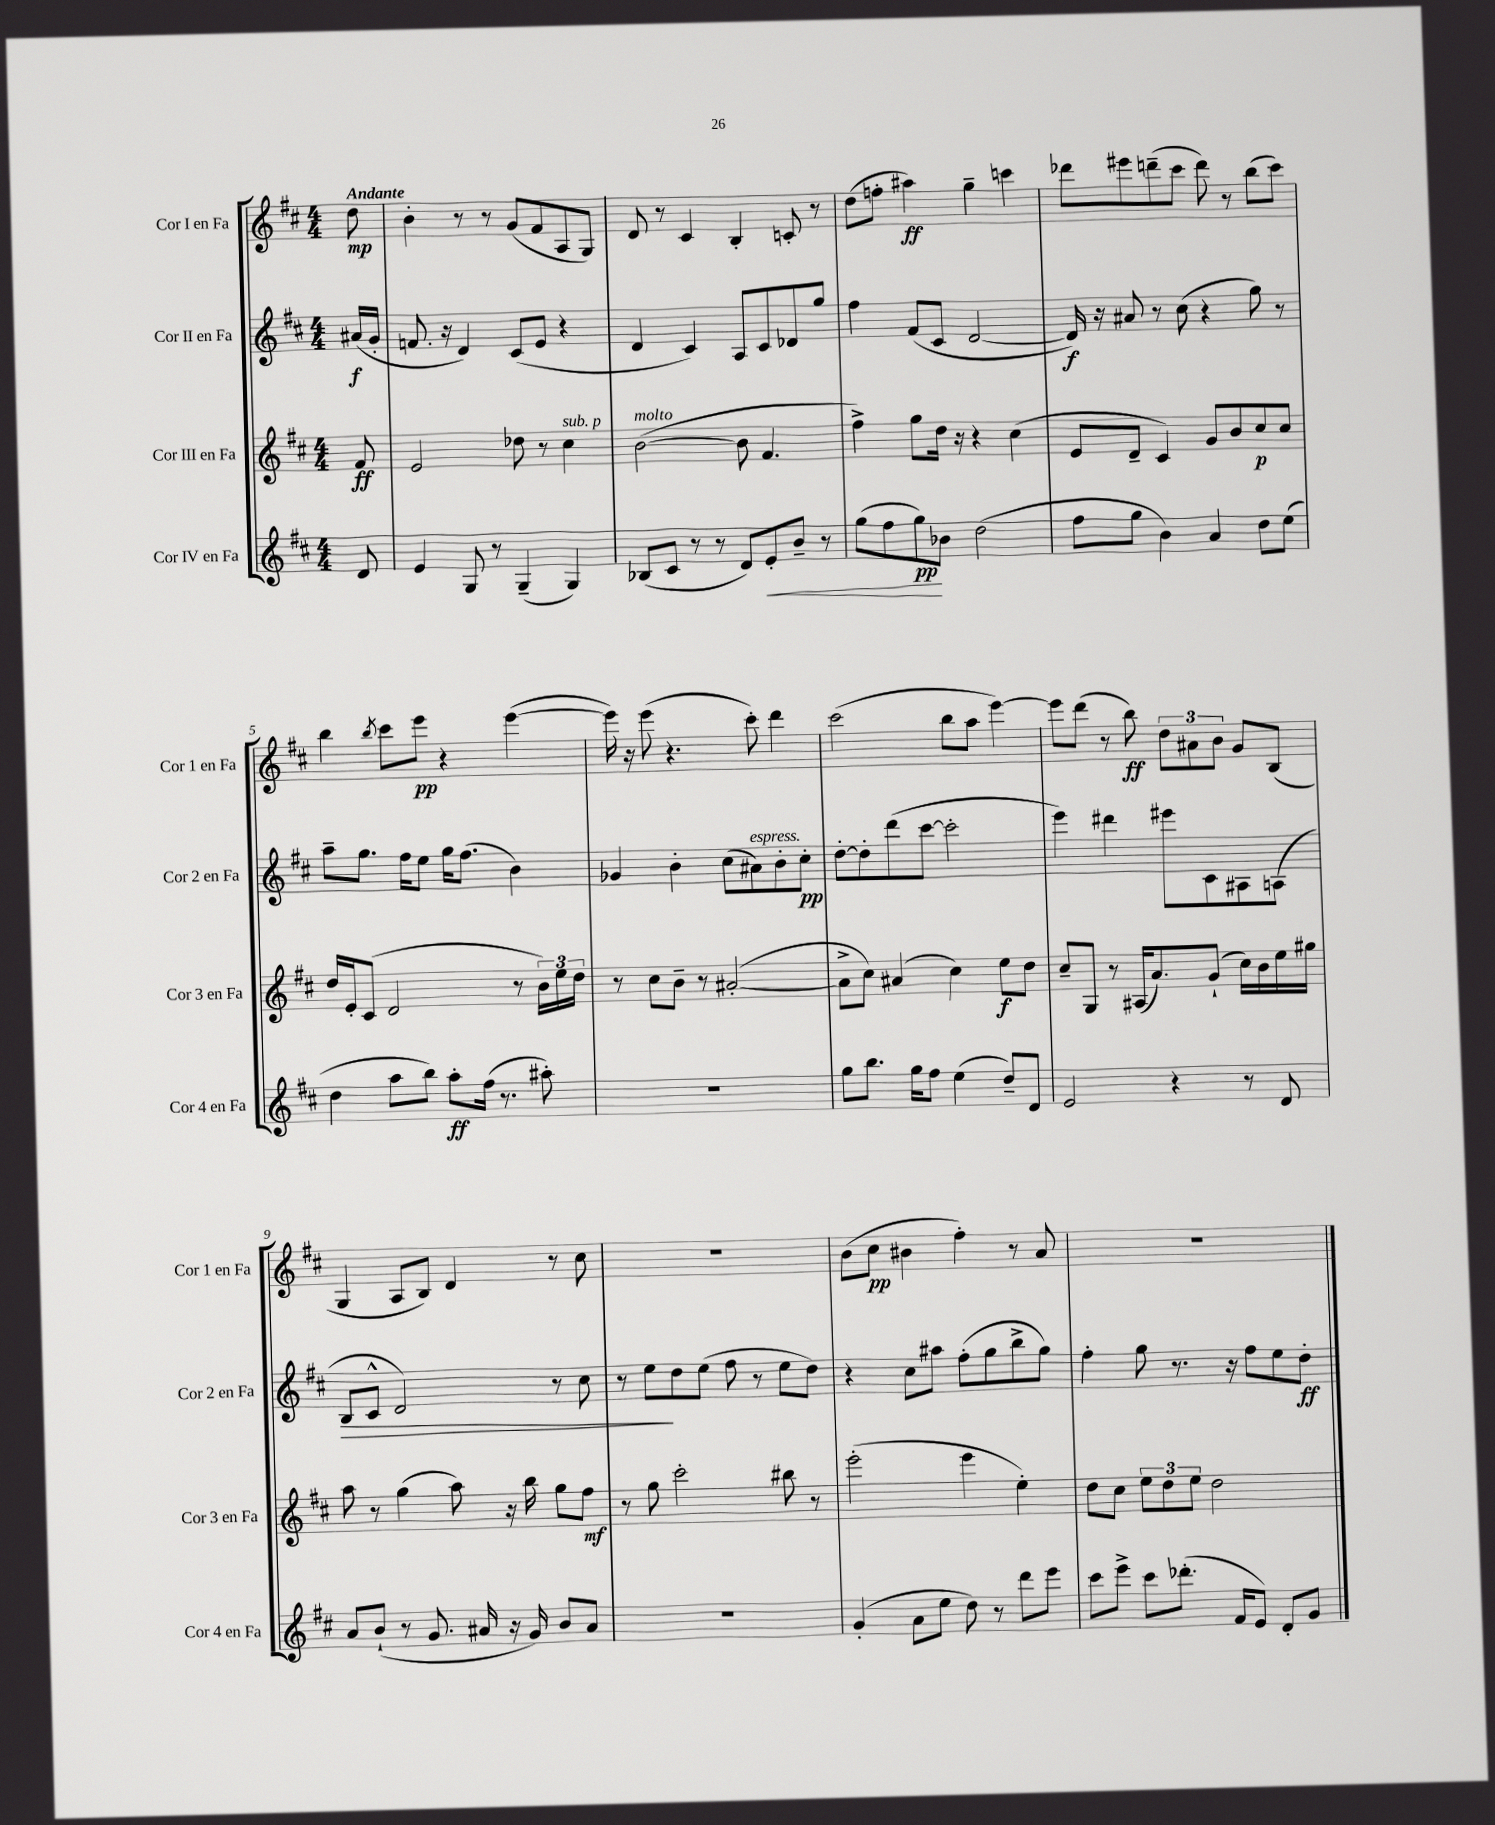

**kern	**dynam	**kern	**dynam	**kern	**dynam	**kern	**dynam
*part4	*part4	*part3	*part3	*part2	*part2	*part1	*part1
*staff4	*staff4	*staff3	*staff3	*staff2	*staff2	*staff1	*staff1
*I"Cor IV en Fa	*	*I"Cor III en Fa	*	*I"Cor II en Fa	*	*I"Cor I en Fa	*
*I'Cor 4 en Fa	*	*I'Cor 3 en Fa	*	*I'Cor 2 en Fa	*	*I'Cor 1 en Fa	*
*clefG2	*	*clefG2	*	*clefG2	*	*clefG2	*
*k[f#c#]	*	*k[f#c#]	*	*k[f#c#]	*	*k[f#c#]	*
*M4/4	*	*M4/4	*	*M4/4	*	*M4/4	*
=	=	=	=	=	=	=	=
!	!	!	!	!	!	!LO:TX:a:B:t=Andante	!
8d/	.	8f#/	ff	(16a#X/LL	f	8dd\	mp
.	.	.	.	16g'/JJ	.	.	.
=1	=1	=1	=1	=1	=1	=1	=1
4e/	.	2e/	.	8.fn/	.	4b'\	.
.	.	.	.	16r	.	.	.
8G/	.	.	.	4d/)	.	8r	.
8r	.	.	.	.	.	8r	.
(4G~/	.	8dd-X\	.	(8c#/L	.	(8g/L	.
.	.	8r	.	8e/J	.	8f#/	.
!	!	!LO:TX:a:i:t=sub. p	!	!	!	!	!
4G/)	.	4cc#\	.	4r	.	8A/	.
.	.	.	.	.	.	8G/J)	.
=2	=2	=2	=2	=2	=2	=2	=2
!	!	!LO:TX:a:i:t=molto	!	!	!	!	!
(8B-X/L	.	([2b\	.	4d/	.	8d/	.
8c#/J	.	.	.	.	.	8r	.
8r	.	.	.	4c#/)	.	4c#/	.
8r	.	.	.	.	.	.	.
8d/L)	.	8b\]	.	8A/L	.	4B'/	.
!	!LO:HP:b	!	!	!	!	!	!
8e'/	<	4.f#/	.	8c#/	.	.	.
8b~/J	.	.	.	8d-X/	.	8cn'/	.
8r	.	.	.	8gg/J	.	8r	.
=3	=3	=3	=3	=3	=3	=3	=3
(8gg\L	.	4ff#^\)	.	4ff#\	.	(8dd\L	.
8ff#\	.	.	.	.	.	8ffn'\J	.
8gg\)	pp	8gg\L	.	(8f#/L	.	4aa#X\)	ff
8b-X\J	[	16dd\Jk	.	8c#/J	.	.	.
.	.	16r	.	.	.	.	.
(2dd\	.	4r	.	[2d/	.	4gg~\	.
.	.	(4cc#\	.	.	.	4cccn\	.
=4	=4	=4	=4	=4	=4	=4	=4
8ff#\L	.	8e/L	.	16d/])	f	8ddd-X\L	.
.	.	.	.	16r	.	.	.
8gg\J	.	8d~/J	.	8a#X/	.	8eee#X\	.
4b\)	.	4c#/)	.	8r	.	(8dddn~\	.
.	.	.	.	(8cc#\	.	8ccc#\J	.
4a/	.	8g/L	.	4r	.	8ddd\)	.
.	.	8b/	.	.	.	8r	.
8dd\L	.	8cc#/	p	8gg\)	.	(8bb\L	.
(8ee\J	.	8cc#/J	.	8r	.	8ccc#\J)	.
!!LO:LB:g=z
=5	=5	=5	=5	=5	=5	=5	=5
4dd\	.	16dd/LL	.	8aa~\L	.	4bb\	.
.	.	16e'/J	.	.	.	.	.
.	.	(8c#/J	.	8.gg\J	.	.	.
.	.	.	.	.	.	8qbb/	.
8aa\L	.	2d/	.	.	.	8ccc#\L	.
.	.	.	.	16ff#\KL	.	.	.
8bb\J)	.	.	.	8ee\J	.	8eee\J	pp
8aa'\L	ff	.	.	16gg\KL	.	4r	.
.	.	.	.	(8.ff#\J	.	.	.
(16ff#\Jk	.	.	.	.	.	.	.
8.r	.	.	.	.	.	.	.
.	.	8r	.	4b\)	.	([4eee\	.
8aa#X'\)	.	24b\LL)	.	.	.	.	.
.	.	24ee\	.	.	.	.	.
.	.	24dd\JJ	.	.	.	.	.
=6	=6	=6	=6	=6	=6	=6	=6
1r	.	8r	.	4g-X/	.	16eee\])	.
.	.	.	.	.	.	16r	.
.	.	8cc#\L	.	.	.	(8eee\	.
.	.	8b~\J	.	4b'\	.	4.r	.
.	.	8r	.	.	.	.	.
.	.	([2a#X'/	.	(8cc#\L	.	.	.
!	!	!	!	!LO:TX:a:i:t=espress.	!	!	!
.	.	.	.	8a#X\)	.	8ccc#'\)	.
.	.	.	.	8b'\	.	4ddd\	.
.	.	.	.	8cc#'\J	pp	.	.
=7	=7	=7	=7	=7	=7	=7	=7
8gg\L	.	8a#^\L]	.	[8dd'\L	.	(2ccc#\	.
8.bb\J	.	8cc#\J)	.	8dd'\]	.	.	.
.	.	(4a#X/	.	(8ddd\	.	.	.
16gg\KL	.	.	.	.	.	.	.
8ff#\J	.	.	.	[8ccc#\J	.	.	.
(4ee\	.	4cc#\)	.	2ccc#'\]	.	8bb\L	.
.	.	.	.	.	.	8aa\J	.
8dd~/L)	.	8ee\L	f	.	.	[4eee\)	.
8d/J	.	8dd\J	.	.	.	.	.
=8	=8	=8	=8	=8	=8	=8	=8
2e/	.	8cc#~/L	.	4eee\)	.	8eee\L]	.
.	.	8G/J	.	.	.	(8ddd\J	.
.	.	8r	.	4ddd#X\	.	8r	.
.	.	(16A#X/KL	.	.	.	8bb\)	ff
.	.	8.a/)	.	.	.	.	.
4r	.	.	.	8eee#X\L	.	12dd\L	.
.	.	.	.	.	.	12a#X\	.
.	.	(8g`/J	.	8c#\	.	.	.
.	.	.	.	.	.	12b\J	.
8r	.	16cc#\LL)	.	8A#X\	.	8g/L	.
.	.	16b\	.	.	.	.	.
8d/	.	16ee\	.	(8An\J	.	(8B/J	.
.	.	16gg#X\JJ	.	.	.	.	.
!!LO:LB:g=z
=9	=9	=9	=9	=9	=9	=9	=9
!	!	!	!	!	!LO:HP:b	!	!
8a/L	.	8aa\	.	8B/L	>	4G/	.
(8b`/J	.	8r	.	8c#^^/J	.	.	.
8r	.	(4gg\	.	2d/)	.	8A/L	.
8.g/	.	.	.	.	.	8B/J)	.
.	.	8aa\)	.	.	.	4d/	.
16a#X/	.	.	.	.	.	.	.
16r	.	16r	.	.	.	.	.
16g/)	.	16bb\	.	.	.	.	.
8b/L	.	8gg\L	.	8r	.	8r	.
8a#/J	.	8ff#\J	mf	8cc#\	.	8cc#\	.
=10	=10	=10	=10	=10	=10	=10	=10
1r	.	8r	.	8r	.	1r	.
.	.	8gg\	.	8ee\L	.	.	.
.	.	2ccc#'\	.	8dd\	]	.	.
.	.	.	.	(8ee\J	.	.	.
.	.	.	.	8ff#\	.	.	.
.	.	.	.	8r	.	.	.
.	.	8bb#X\	.	8ee\L	.	.	.
.	.	8r	.	8dd\J)	.	.	.
=11	=11	=11	=11	=11	=11	=11	=11
(4g'/	.	(2eee'\	.	4r	.	(8b\L	.
.	.	.	.	.	.	8cc#\J	pp
8a\L	.	.	.	8cc#\L	.	4b#X\	.
8ee\J	.	.	.	8aa#X\J	.	.	.
8dd\)	.	4eee\	.	(8ff#'\L	.	4ff#'\)	.
8r	.	.	.	8gg\	.	.	.
8ddd\L	.	4ee'\)	.	8bb^\	.	8r	.
8eee\J	.	.	.	8gg\J)	.	8a/	.
=12	=12	=12	=12	=12	=12	=12	=12
8ccc#\L	.	8dd\L	.	4ff#'\	.	1r	.
8eee^\J	.	8cc#\J	.	.	.	.	.
8ccc#\L	.	12ee\L	.	8gg\	.	.	.
.	.	12dd\	.	.	.	.	.
(8.ddd-X'\J	.	.	.	8.r	.	.	.
.	.	12ee\J	.	.	.	.	.
.	.	2dd\	.	.	.	.	.
16f#/KL	.	.	.	16r	.	.	.
8e/J)	.	.	.	8ff#\L	.	.	.
8d'/L	.	.	.	8ee\	.	.	.
8g/J	.	.	.	8dd'\J	ff	.	.
==	==	==	==	==	==	==	==
*-	*-	*-	*-	*-	*-	*-	*-
